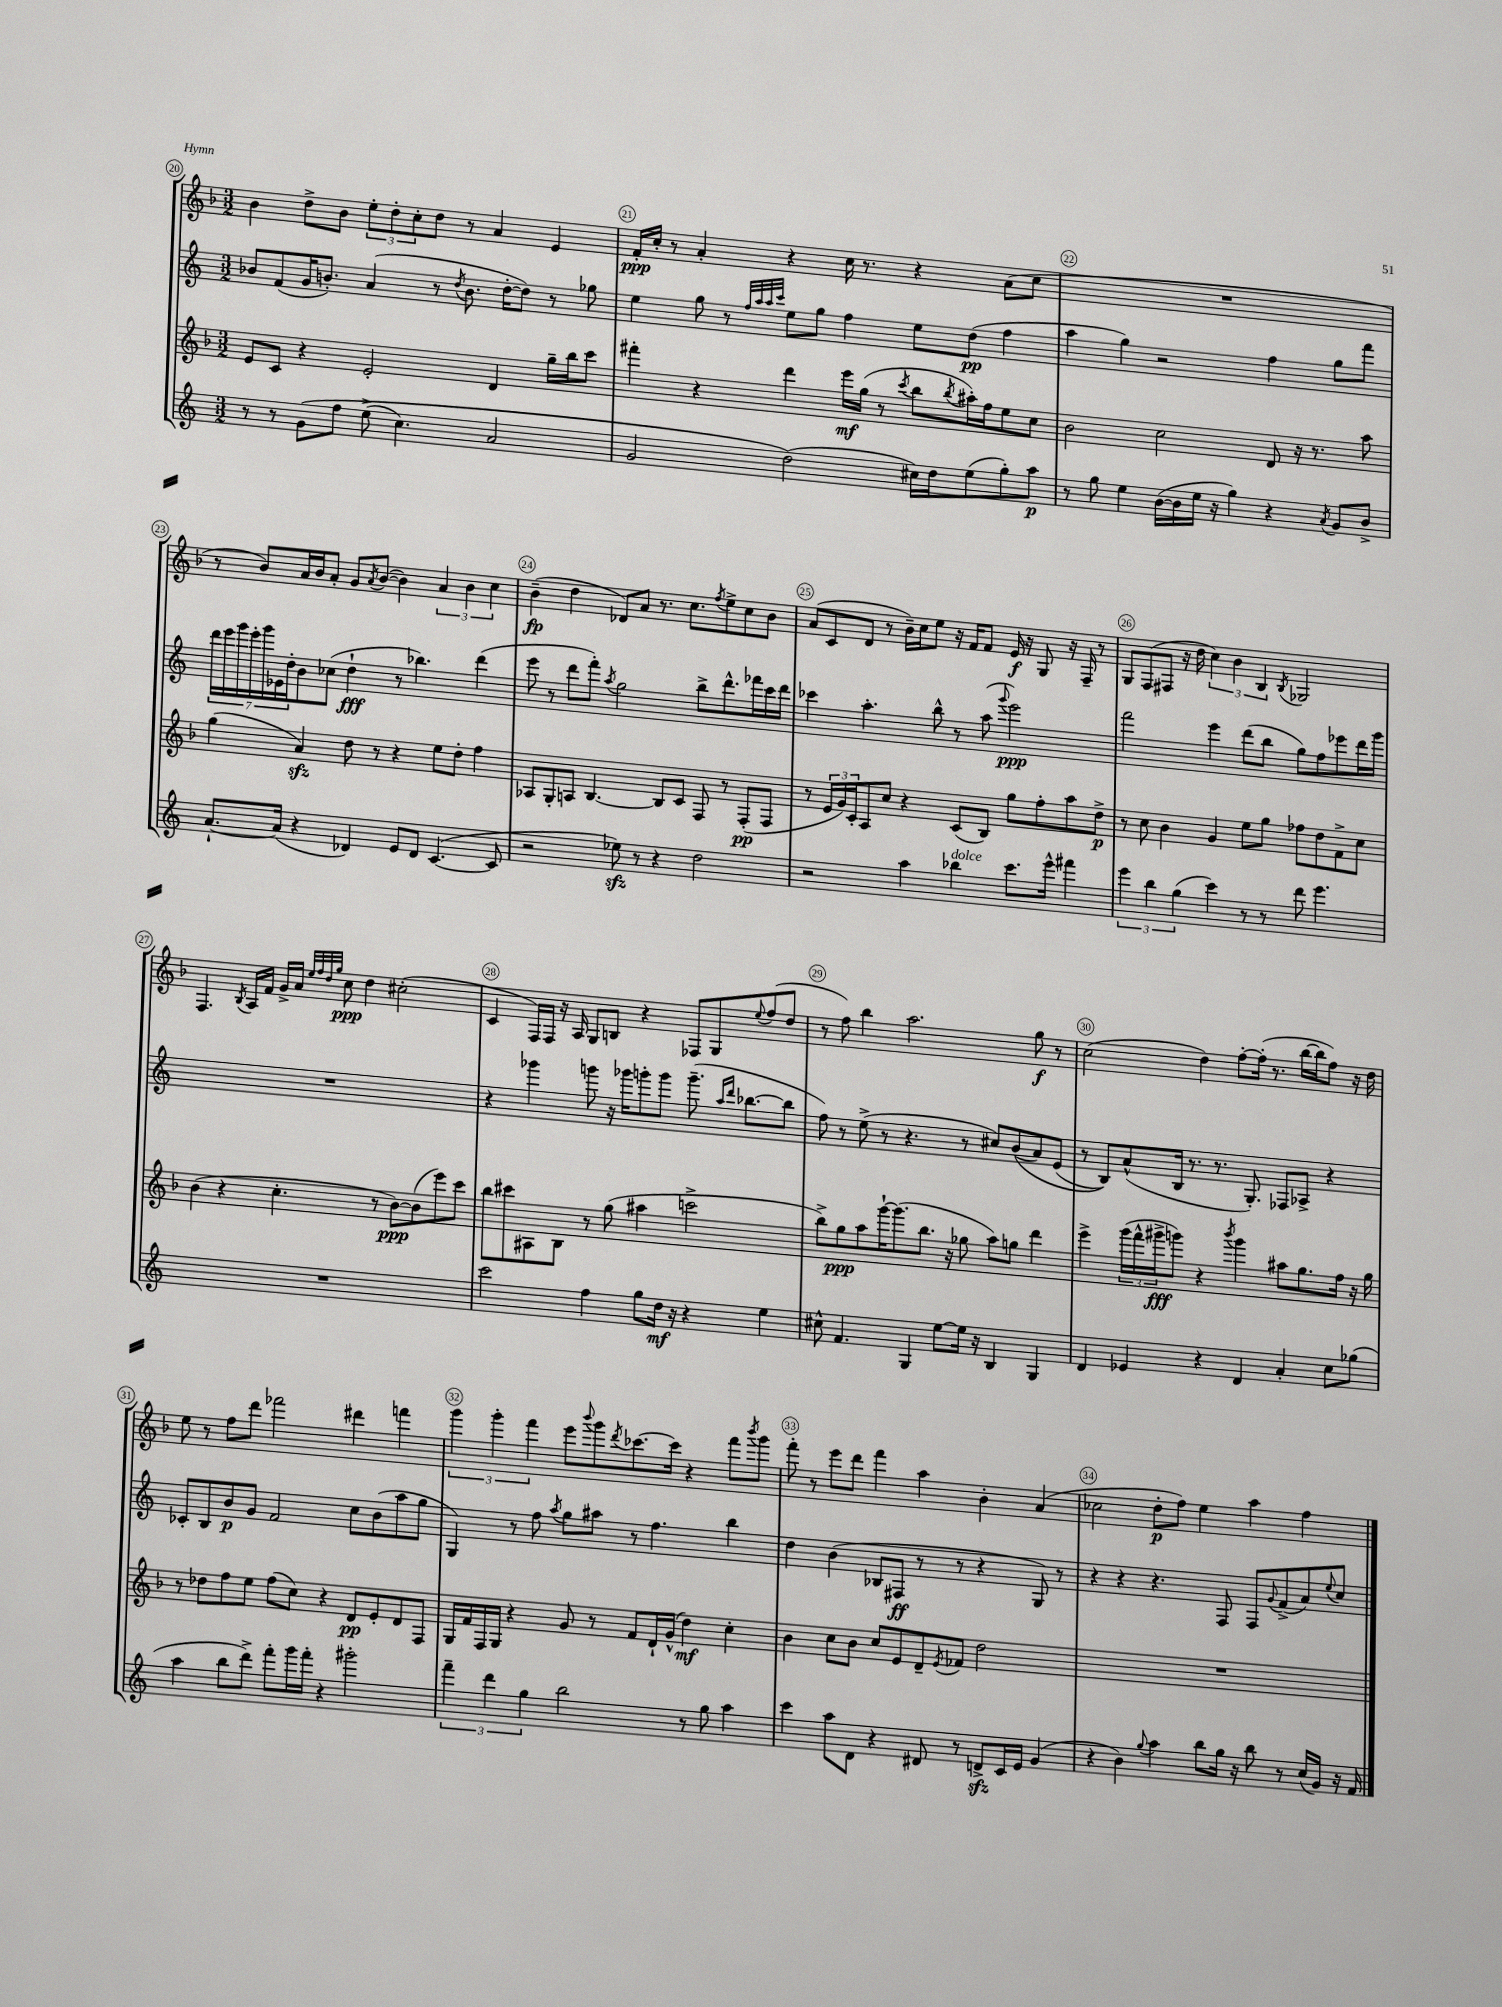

**kern	**dynam	**kern	**dynam	**kern	**dynam	**kern	**dynam
*part4	*part4	*part3	*part3	*part2	*part2	*part1	*part1
*staff4	*staff4	*staff3	*staff3	*staff2	*staff2	*staff1	*staff1
*clefG2	*	*clefG2	*	*clefG2	*	*clefG2	*
*k[]	*	*k[b-]	*	*k[]	*	*k[b-]	*
*M3/2	*	*M3/2	*	*M3/2	*	*M3/2	*
=20	=20	=20	=20	=20	=20	=20	=20
8r	.	8e/L	.	8b-X/L	.	4b-\	.
8r	.	8c/J	.	(8f/	.	.	.
(8g\L	.	4r	.	16g/K	.	8dd^\L	.
.	.	.	.	8.bn'/J)	.	.	.
8ff\J	.	.	.	.	.	8b-\J	.
(8ee^\	.	2e'/	.	(4a/	.	12ee'\L	.
.	.	.	.	.	.	12dd'\	.
4.cc\)	.	.	.	.	.	.	.
.	.	.	.	.	.	12cc'\	.
.	.	.	.	8r	.	8dd\J	.
.	.	.	.	8qdd/	.	.	.
.	.	.	.	8.b\	.	8r	.
2a/	.	4d/	.	.	.	4a/	.
.	.	.	.	[16dd'\KL	.	.	.
.	.	.	.	8dd\J])	.	.	.
.	.	16gg~\LL	.	8r	.	4e/	.
.	.	16bb-\J	.	.	.	.	.
.	.	8ccc\J	.	8gg-X\	.	.	.
=21	=21	=21	=21	=21	=21	=21	=21
2g/	.	4fff#X'\	.	4ee\	.	16f'/LL	ppp
.	.	.	.	.	.	16cc'/JJ	.
.	.	.	.	.	.	8r	.
.	.	4r	.	8gg\	.	4a'/	.
.	.	.	.	8r	.	.	.
.	.	.	.	32qqff/LLL	.	.	.
.	.	.	.	32qqaa/	.	.	.
.	.	.	.	32qqaa/	.	.	.
.	.	.	.	32qqccc/JJJ	.	.	.
(2dd\)	.	4ddd\	.	8ee\L	.	4r	.
.	.	.	.	8gg\J	.	.	.
.	.	16eee\LL	mf	4ff\	.	16cc\	.
.	.	(16gg\JJ	.	.	.	8.r	.
.	.	8r	.	.	.	.	.
.	.	8qccc/	.	.	.	.	.
16cc#X\LL)	.	8bb-\L	.	8ee\L	.	4r	.
16dd\J	.	.	.	.	.	.	.
.	.	8qbb-/	.	.	.	.	.
(8ee\	.	16aa#X'\L)	.	(8dd\J	pp	.	.
.	.	16ff\J	.	.	.	.	.
8gg'\)	.	8ee\	.	4ff\	.	(8a\L	.
8aa\J	p	8cc\J	.	.	.	8cc\J	.
=22	=22	=22	=22	=22	=22	=22	=22
8r	.	2b-\	.	4aa\	.	1.r	.
8gg\	.	.	.	.	.	.	.
4ee\	.	.	.	4gg\)	.	.	.
([16b\LL	.	2cc\	.	2r	.	.	.
16b\]	.	.	.	.	.	.	.
16ee\JJ	.	.	.	.	.	.	.
16r	.	.	.	.	.	.	.
4gg\)	.	.	.	.	.	.	.
4r	.	8d/	.	4ff\	.	.	.
.	.	16r	.	.	.	.	.
.	.	8.r	.	.	.	.	.
8qa/	.	.	.	.	.	.	.
8g/L	.	.	.	8gg\L	.	.	.
8b^/J	.	8aa\	.	8fff\J	.	.	.
!!LO:LB:g=z
=23	=23	=23	=23	=23	=23	=23	=23
[8.a`/L	.	(4gg\	.	28ddd\LL	.	8r	.
.	.	.	.	28eee\	.	.	.
.	.	.	.	28ggg\	.	.	.
.	.	.	.	28eee'\	.	.	.
.	.	.	.	.	.	8b-/L)	.
.	.	.	.	28ggg\	.	.	.
.	.	.	.	28e-X\	.	.	.
(16a/Jk]	.	.	.	.	.	.	.
.	.	.	.	28dd'\J	.	.	.
4r	.	4azz/)	.	8b\	.	16a/L	.
.	.	.	.	.	.	16b-/J	.
.	.	.	.	(8cc-X\J	.	8a'/J	.
4d-X/)	.	8dd\	.	4dd`\	fff	8g/L	.
.	.	.	.	.	.	8qa/	.
.	.	8r	.	.	.	([8b-/J	.
8e/L	.	4r	.	8r	.	4b-\])	.
8d-/J	.	.	.	4.bb-X\)	.	.	.
([4.c/	.	8ee\L	.	.	.	6a/	.
.	.	8dd'\J	.	.	.	.	.
.	.	.	.	.	.	6b-\	.
.	.	4ff\	.	(4ddd\	.	.	.
.	.	.	.	.	.	6cc\	.
8c/]	.	.	.	.	.	.	.
=24	=24	=24	=24	=24	=24	=24	=24
2r	.	8A-X/L	.	8eee\	.	(4b-~\	fp
.	.	8G'/	.	8r	.	.	.
.	.	8An/J	.	8ddd\L	.	4dd\	.
.	.	[4.B-/	.	8fff'\J)	.	.	.
.	.	.	.	8qaa/	.	.	.
8ee-Xzz\)	.	.	.	2gg\	.	8d-X/L)	.
8r	.	.	.	.	.	8a/J	.
4r	.	8B-/L]	.	.	.	8.r	.
.	.	8c/J	.	.	.	.	.
.	.	.	.	.	.	8.cc\L	.
2dd\	.	8F/	.	8bb^\L	.	.	.
.	.	.	.	.	.	8qff/	.
.	.	8r	.	8.ddd^^\	.	8ee^\	.
.	.	(8F'/L	pp	.	.	8cc\	.
.	.	.	.	16fff-X\L	.	.	.
.	.	8F/J	.	16ccc\	.	8b-\J	.
.	.	.	.	16ddd\JJ	.	.	.
=25	=25	=25	=25	=25	=25	=25	=25
2r	.	8r	.	4ccc-X\	.	(8a/L	.
.	.	24e/LL	.	.	.	8c/	.
.	.	24g/)	.	.	.	.	.
.	.	24c'/J	.	.	.	.	.
.	.	8A/	.	4.aa'\	.	8d/J	.
.	.	8cc/J	.	.	.	8r	.
4aa\	.	4r	.	.	.	16b-~\LL)	.
.	.	.	.	.	.	16cc\J	.
.	.	.	.	8bb^^\	.	8ee\J	.
!LO:TX:a:i:t=dolce	!	!	!	!	!	!	!
4bb-X\	.	(8c/L	.	8r	.	16r	.
.	.	.	.	.	.	16f/KL	.
.	.	8B-/J)	.	(8aa\	.	8f/J	.
.	.	.	.	8qqggg/	.	.	.
8.ccc\L	.	8gg\L	.	2eee\)	ppp	16e/	f
.	.	.	.	.	.	16r	.
.	.	8ff'\	.	.	.	8G/	.
16eee^^\Jk	.	.	.	.	.	.	.
4fff#X\	.	8aa\	.	.	.	16r	.
.	.	.	.	.	.	16F~/	.
.	.	8dd^\J	p	.	.	8r	.
=26	=26	=26	=26	=26	=26	=26	=26
6eee\	.	8r	.	2fff\	.	8G/L	.
.	.	8cc\	.	.	.	(8F/	.
6bb\	.	.	.	.	.	.	.
.	.	4b-\	.	.	.	8F#X/J	.
(6gg\	.	.	.	.	.	.	.
.	.	.	.	.	.	16r	.
.	.	.	.	.	.	16dd\	.
4ccc\)	.	4g/	.	4eee\	.	6cc\)	.
.	.	.	.	.	.	6b-\	.
8r	.	8ee\L	.	(8ddd\L	.	.	.
.	.	.	.	.	.	6B-/	.
8r	.	8gg\J	.	8bb\J	.	.	.
.	.	.	.	.	.	8qB-/	.
8ddd\	.	8ff-X\L	.	8gg\L)	.	2G-X/	.
4.eee\	.	8dd\	.	8ff\	.	.	.
.	.	8f^\	.	8eee-X\	.	.	.
.	.	8cc\J	.	16ddd\L	.	.	.
.	.	.	.	16ggg\JJ	.	.	.
!!LO:LB:g=z
=27	=27	=27	=27	=27	=27	=27	=27
1.r	.	(4b-\	.	1.r	.	4.F/	.
.	.	4r	.	.	.	.	.
.	.	.	.	.	.	8qB-/	.
.	.	.	.	.	.	16A/LL	.
.	.	.	.	.	.	16f/JJ	.
.	.	4.cc'\	.	.	.	16g^/LL	.
.	.	.	.	.	.	16a/JJ	.
.	.	.	.	.	.	32qqee/LLL	.
.	.	.	.	.	.	32qqff/	.
.	.	.	.	.	.	32qqdd/	.
.	.	.	.	.	.	32qqgg/JJJ	.
.	.	.	.	.	.	8cc\	ppp
.	.	.	.	.	.	4dd\	.
.	.	8r	.	.	.	.	.
.	.	[8b-\L)	ppp	.	.	(2cc#X'\	.
.	.	(8b-\]	.	.	.	.	.
.	.	8eee\)	.	.	.	.	.
.	.	8ccc\J	.	.	.	.	.
=28	=28	=28	=28	=28	=28	=28	=28
2ccc\	.	8bb-\L	.	4r	.	4c/	.
.	.	8ccc#X\	.	.	.	.	.
.	.	8A#X\	.	4ggg-X\	.	16F/LL)	.
.	.	.	.	.	.	16F/JJ	.
.	.	8B-\J	.	.	.	16r	.
.	.	.	.	.	.	16A/	.
4ff\	.	8r	.	8gggn\	.	8G/L	.
.	.	(8gg\	.	16r	.	8Bn/J	.
.	.	.	.	16ggg-X\KL	.	.	.
8gg\L	.	4aa#X\	.	8gggn'\	.	4r	.
16dd\Jk	mf	.	.	8ggg\J	.	.	.
16r	.	.	.	.	.	.	.
4r	.	2cccn^\	.	(8.ggg~\	.	8F-X/L	.
.	.	.	.	.	.	8G/	.
.	.	.	.	16qqaa/LL	.	.	.
.	.	.	.	16qqddd/JJ	.	.	.
.	.	.	.	[8.bb-X\L	.	.	.
.	.	.	.	.	.	8qqee/	.
4ee\	.	.	.	.	.	(8ff/	.
.	.	.	.	8bb-\J]	.	8dd/J	.
=29	=29	=29	=29	=29	=29	=29	=29
8cc#X^^\	.	8bb-^\L)	.	8ff\)	.	8r	.
4.f/	.	8gg\	ppp	8r	.	8ff\)	.
.	.	8aa\	.	(8ee^\	.	4bb-\	.
.	.	[16ggg`\K	.	8r	.	.	.
.	.	(8.ggg\]	.	.	.	.	.
4G/	.	.	.	4.r	.	2.aa\	.
.	.	8.bb-\J	.	.	.	.	.
[8ee\L	.	.	.	.	.	.	.
.	.	16r	.	.	.	.	.
16ee\Jk]	.	8gg-X\	.	8r	.	.	.
16r	.	.	.	.	.	.	.
4B/	.	8aa\L)	.	8cc#X/L)	.	.	.
.	.	8ggn\J	.	((8b/	.	.	.
4G/	.	4ddd\	.	8a/)	.	8gg\	f
.	.	.	.	(8e/J	.	8r	.
=30	=30	=30	=30	=30	=30	=30	=30
4d/	.	4eee^\	.	8r	.	(2cc\	.
.	.	.	.	8B/L))	.	.	.
4e-X/	.	(24ggg\LL	.	(8a^^/	.	.	.
.	.	24fff^^\	.	.	.	.	.
.	.	24ggg#X^\J	fff	.	.	.	.
.	.	8gggn\J)	.	16B/Jk	.	.	.
.	.	.	.	8.r	.	.	.
4r	.	4r	.	.	.	4dd\)	.
.	.	.	.	8.r	.	.	.
.	.	8qbbb-/	.	.	.	.	.
4d/	.	4ggg\	.	.	.	[8ff'\L	.
.	.	.	.	8.G'/)	.	.	.
.	.	.	.	.	.	(16ff'\Jk]	.
.	.	.	.	.	.	8.r	.
4a'/	.	8aa#X\L	.	8F-X/L	.	.	.
.	.	8.gg\	.	8A-X^/J	.	[16bb-\LL	.
.	.	.	.	.	.	16bb-\J]	.
8cc\L	.	.	.	4r	.	8ff\J)	.
.	.	16ff\Jk	.	.	.	.	.
(8gg-X\J	.	16r	.	.	.	16r	.
.	.	16gg\	.	.	.	16dd\	.
!!LO:LB:g=z
=31	=31	=31	=31	=31	=31	=31	=31
4aa\	.	8r	.	8c-X'/L	.	8ee\	.
.	.	8dd-X\L	.	8B/	.	8r	.
8bb\L	.	8ff\	.	8b/	p	8ff\L	.
8ddd^\J)	.	8ee\J	.	8g/J	.	8ddd\J	.
8fff'\L	.	(8ff\L	.	2f/	.	2fff-X\	.
16ggg\L	.	8cc\J)	.	.	.	.	.
16fff'\JJ	.	.	.	.	.	.	.
4r	.	4r	.	.	.	.	.
2ggg#X'\	.	8d/L	pp	8cc\L	.	4ddd#X\	.
.	.	8e'/	.	(8b\	.	.	.
.	.	8d/	.	8aa\	.	4fffn\	.
.	.	8F/J	.	8gg\J	.	.	.
=32	=32	=32	=32	=32	=32	=32	=32
6fff~\	.	16G/LL	.	4G/)	.	6ggg\	.
.	.	16f/	.	.	.	.	.
.	.	16F/	.	.	.	.	.
6ddd\	.	.	.	.	.	6ggg'\	.
.	.	16G/JJ	.	.	.	.	.
.	.	4r	.	8r	.	.	.
6gg\	.	.	.	.	.	6fff\	.
.	.	.	.	8ff\	.	.	.
.	.	.	.	8qaa/	.	.	.
2bb\	.	8g/	.	8gg\L	.	8eee\L	.
.	.	.	.	.	.	8qqbbb-/	.
.	.	8r	.	8aa#X\J	.	8ggg\	.
.	.	.	.	.	.	8qddd/	.
.	.	8f/L	.	8r	.	[8.ccc-X\	.
.	.	16d`/L	.	4.ff\	.	.	.
.	.	(16g^^/JJ	.	.	.	16ccc-\Jk]	.
8r	.	4dd\)	mf	.	.	4r	.
8gg\	.	.	.	.	.	.	.
4aa\	.	4cc'\	.	4bb\	.	8fff\L	.
.	.	.	.	.	.	8qbbb-/	.
.	.	.	.	.	.	8ggg\J	.
=33	=33	=33	=33	=33	=33	=33	=33
4ccc\	.	4b-\	.	4dd\	.	8fff'\	.
.	.	.	.	.	.	8r	.
8aa\L	.	8cc\L	.	(4b\	.	8eee\L	.
8d\J	.	8b-\J	.	.	.	8ddd\J	.
4r	.	8cc/L	.	8B-X/L	.	4fff\	.
.	.	8e/	.	8F#X/J	ff	.	.
8d#X/	.	8d~/	.	8r	.	4aa\	.
.	.	8qe/	.	.	.	.	.
8r	.	8f-X/J	.	8r	.	.	.
8dnzz^/L	.	2dd\	.	4r	.	4b-'\	.
16c/L	.	.	.	.	.	.	.
16e/JJ	.	.	.	.	.	.	.
(4g/	.	.	.	8G/)	.	(4a/	.
.	.	.	.	8r	.	.	.
=34	=34	=34	=34	=34	=34	=34	=34
4r	.	1.r	.	4r	.	2cc-X\	.
4b\)	.	.	.	4r	.	.	.
8qqgg/	.	.	.	.	.	.	.
4aa\	.	.	.	4.r	.	8dd'\L	p
.	.	.	.	.	.	8ff\J)	.
8bb\L	.	.	.	.	.	4ee\	.
16gg\Jk	.	.	.	8F/	.	.	.
16r	.	.	.	.	.	.	.
8bb\	.	.	.	8F/L	.	4aa\	.
.	.	.	.	8qqg/	.	.	.
8r	.	.	.	(8f^/	.	.	.
(16cc/LL	.	.	.	8a/)	.	4ff\	.
16g/JJ)	.	.	.	.	.	.	.
.	.	.	.	8qqee/	.	.	.
16r	.	.	.	8cc/J	.	.	.
16f/	.	.	.	.	.	.	.
==	==	==	==	==	==	==	==
*-	*-	*-	*-	*-	*-	*-	*-
